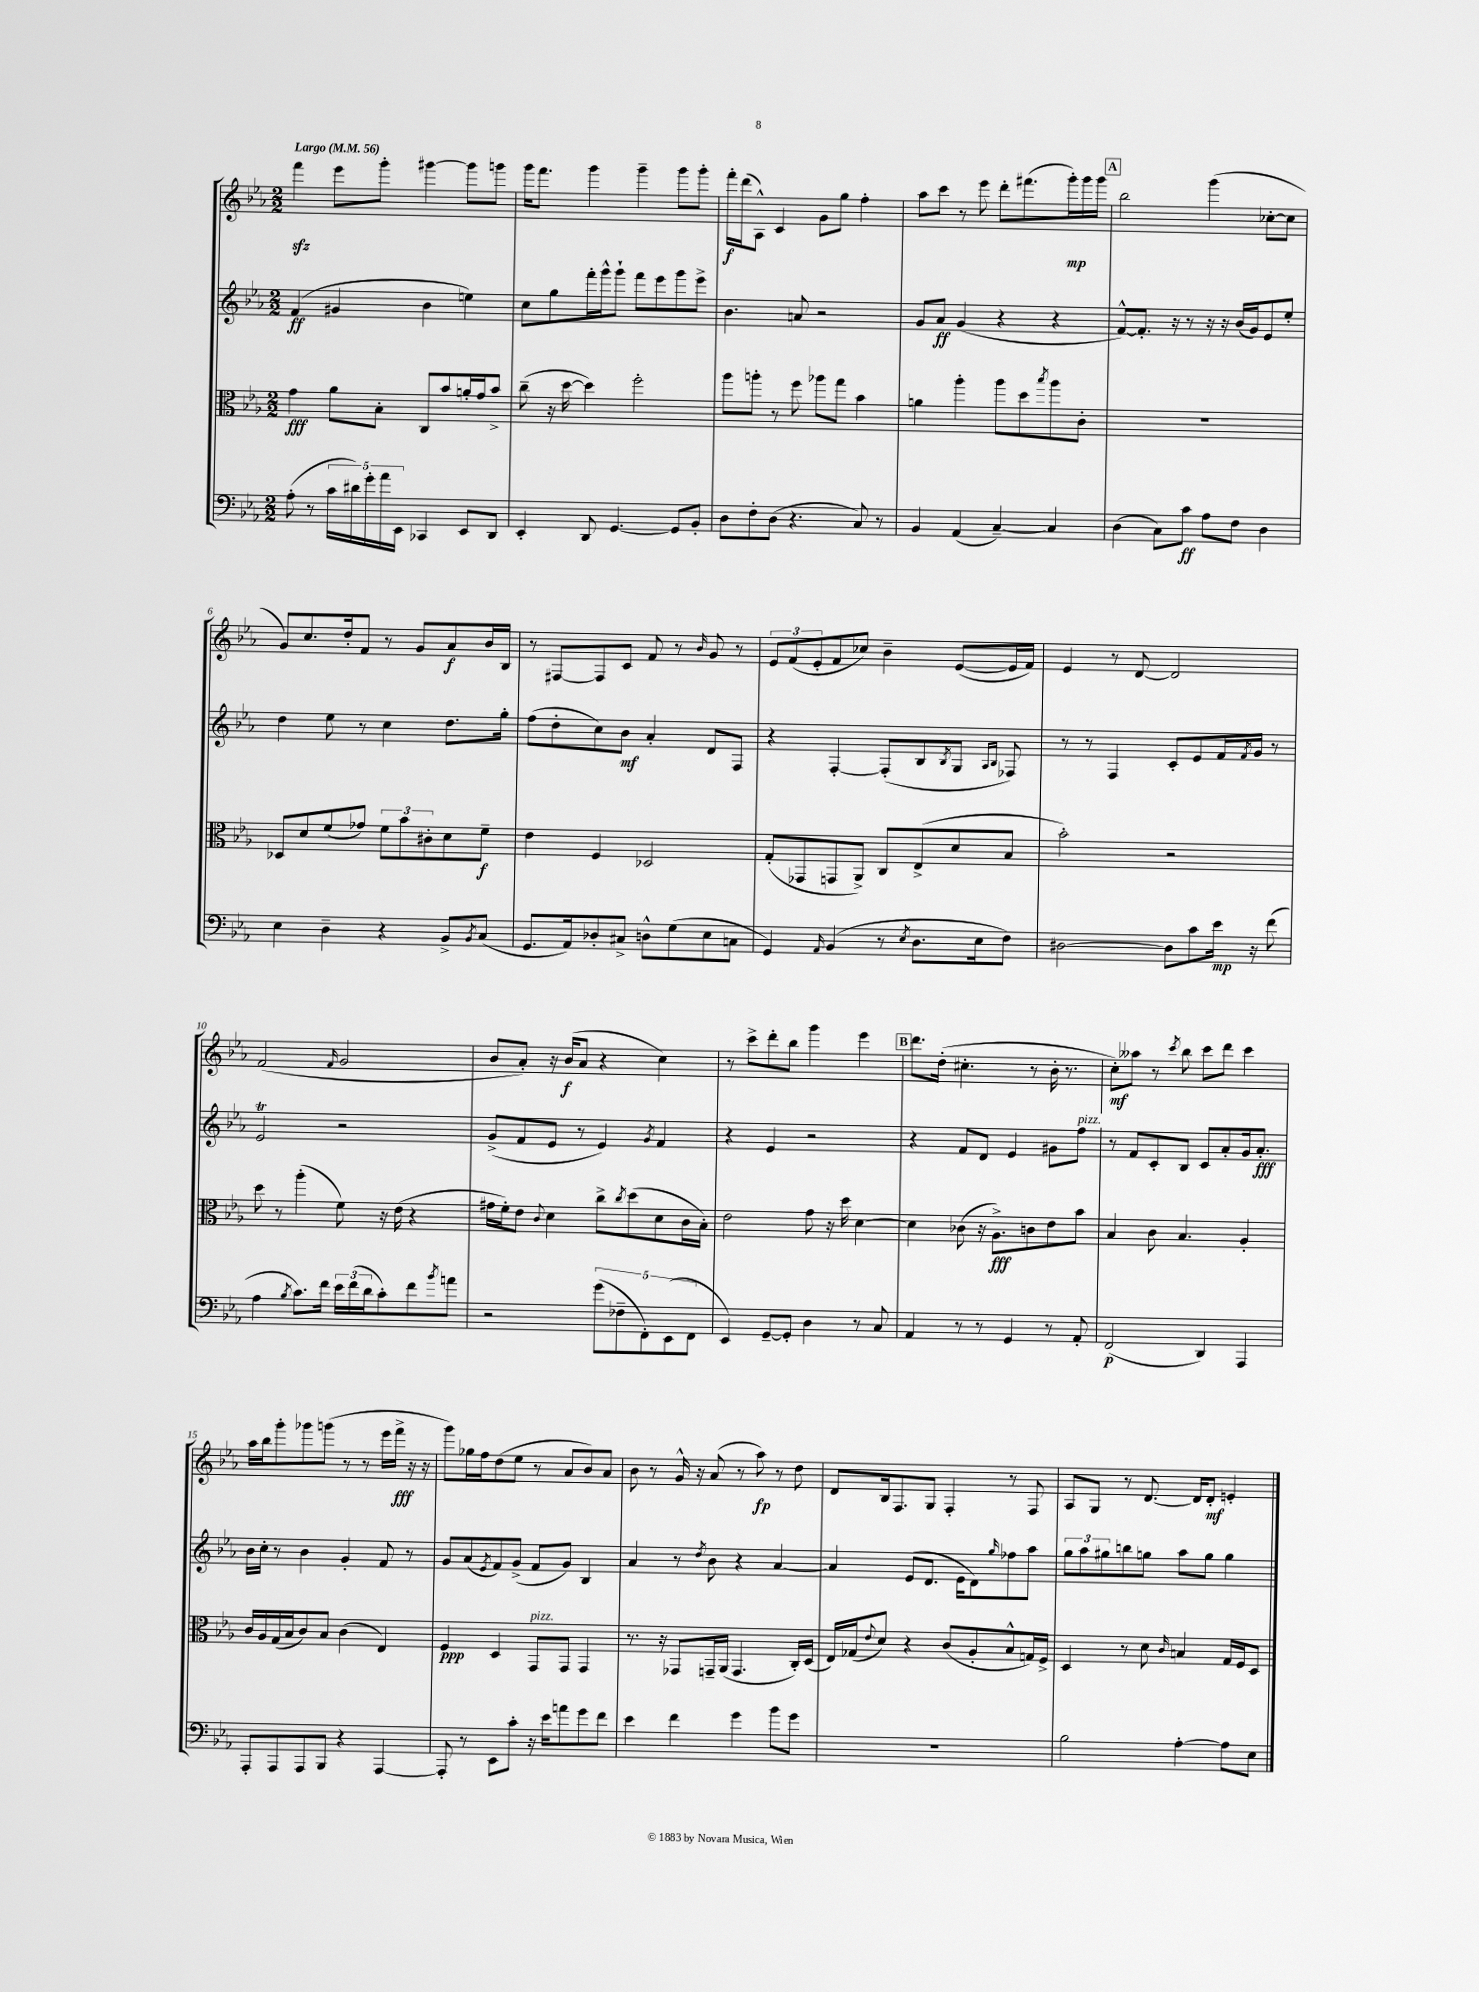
<<
\new StaffGroup <<
\new Staff = "s0" {
    \clef treble \key ees \major \numericTimeSignature \time 2/2 \tempo "Largo" 4 = 56
    f'''4\sfz ees'''8 g'''8-. gis'''4~ gis'''8 g'''8 |
    g'''16 f'''8. g'''4 g'''4-- g'''8 g'''8-. |
    f'''16-.\f d'''16( aes8-^) c'4 g'8 g''8 f''4-. |
    aes''8 c'''8 r8 ees'''8 d'''8-. fis'''8.( g'''16-.\mp) g'''16 g'''16 |
    \mark \markup { \box "A" } bes''2 g'''4( ces''8~-. ces''8 |
    g'8) c''8. d''16-. f'8 r8 g'8 aes'8\f bes'16 bes16 |
    r8 fis8~ fis8 c'8 f'8 r8 \grace { bes'16 } g'8 r8 |
    \tuplet 3/2 { ees'8 f'8( ees'8-. } f'8 ces''8) bes'4-- ees'8~( ees'16 f'16) |
    ees'4 r8 d'8~ d'2 |
    f'2( \grace { f'16 } g'2 |
    bes'8 aes'8-.) r16 bes'16\f( aes'8 r4 c''4) |
    r8 c'''8-> d'''8-. bes''8 g'''4 ees'''4 |
    \mark \markup { \box "B" } d'''8. d''16-.( cis''4.-. r8 bes'16-. r8. |
    c''8-.\mf) aeses''8 r8 \acciaccatura { c'''8 } bes''8 c'''8 d'''8 c'''4 |
    aes''16 bes''16 g'''8-. ges'''8 g'''8( r8 r8 ees'''16 f'''16->\fff r16 r16 |
    g'''8) ges''16 f''16 d''8( ees''8 r8 aes'8 bes'8) aes'8 |
    bes'8 r8 g'16-^ r16 aes'8( r8 aes''8\fp) r8 d''8 |
    d'8 bes16 f8. g8 f4-. r8 f8 |
    aes8 g8 r8 d'8.~ d'16 d'8-.\mf e'4-. \bar "|." |
}
\new Staff = "s1" {
    \clef treble \key ees \major \numericTimeSignature \time 2/2
    f'4\ff( gis'4 bes'4 e''4) |
    c''8 g''8 f'''16-. g'''16-^ g'''8-! f'''8 ees'''8 g'''8 ees'''8-> |
    bes'4. a'8 r2 |
    g'8 aes'8\ff g'4( r4 r4 |
    \mark \markup { \box "A" } f'8~-^) f'8.-. r16 r8 r16 r16 bes'16( g'16) ees'8 ees''8-. |
    d''4 ees''8 r8 c''4 d''8. g''16-. |
    f''8( d''8-. c''8) bes'8\mf aes'4-. d'8 f8 |
    r4 f4~-. f8-.( bes8 \acciaccatura { bes8 } g8 \grace { aes16 bes16 } fes8) |
    r8 r8 f4 c'8-. ees'8 f'16 \acciaccatura { f'8 } g'16 r8 |
    ees'2\trill r2 |
    g'8->( f'8 ees'8 r8 ees'4) \acciaccatura { g'8 } f'4 |
    r4 ees'4 r2 |
    \mark \markup { \box "B" } r4 f'8 d'8 ees'4 gis'8 f''8^\markup { \italic "pizz." } |
    r8 f'8 c'8-. bes8 c'8 aes'8-. g'16 aes'8.-.\fff |
    bes'16 c''16-. r8 bes'4 g'4-. f'8 r8 |
    g'8 aes'8( \acciaccatura { ees'8 } f'8) g'8->( f'8 g'8) bes4 |
    aes'4 r8 \acciaccatura { d''8 } bes'8 r4 aes'4~ |
    aes'4 ees'8( d'8. ees'16 d'8) \grace { g''16 } fes''8 aes''8 |
    \tuplet 3/2 { g''8 aes''8 gis''8 } b''8 g''8 aes''8 g''8 g''4 \bar "|." |
}
\new Staff = "s2" {
    \clef alto \key ees \major \numericTimeSignature \time 2/2
    g'4\fff aes'8 bes8-. c8 bes'8 a'16-. g'16 bes'8-> |
    c''8--( r16 d''16~ d''4) f''2-. |
    aes''8 a''8-. r8 f''8 aes''8 g''8 bes'4 |
    a'4 aes''4-. aes''8 d''8 \acciaccatura { bes''8 } aes''8 c'8-. |
    \mark \markup { \box "A" } R1 |
    des8 d'8 f'8( ges'8) \tuplet 3/2 { f'8 bes'8 cis'8-. } d'8 f'8--\f |
    ees'4 f4 des2 |
    g8-.( ges,8 g,8 aes,8->) c8 ees8->( d'8 bes8 |
    bes'2-.) r2 |
    d''8 r8 aes''4-.( f'8) r16 ees'16( r4 |
    gis'16 f'16-.) ees'8 \appoggiatura { c'8 } d'4 c''8-> \acciaccatura { c''8 } d''8( d'8 c'16 bes16-.) |
    ees'2 g'8 r16 d''16 d'4~ |
    \mark \markup { \box "B" } d'4 ces'8( r16 aes8.->\fff) c'8 ees'8 bes'8 |
    bes4 c'8 bes4. aes4-. |
    c'16 aes16 g16( bes16 c'8) bes8 c'4( ees4) |
    f4\ppp d4 g,8^\markup { \italic "pizz." } g,8 g,4 |
    r8. r16 ges,8 g,16-- aes,16( g,4. c16-.) d16( |
    ees16) ges16( \appoggiatura { ees'8 } d'8) r4 c'8( aes8-. bes8-^ g16) f16-> |
    d4 r8 d'8 \grace { c'16 } b4 g16 f16 d8 \bar "|." |
}
\new Staff = "s3" {
    \clef bass \key ees \major \numericTimeSignature \time 2/2
    aes8-.( r8 \tuplet 5/4 { c'16 dis'16) g'16-. aes'16 ees,16 } ces,4 ees,8 d,8 |
    ees,4-. d,8 g,4.~ g,8 bes,8-. |
    d8 f8-. d8( r4. c8) r8 |
    bes,4 aes,4( c4~--) c4 |
    \mark \markup { \box "A" } d4( c8) c'8\ff aes8 f8 d4 |
    ees4 d4-- r4 bes,8-> \acciaccatura { bes,8 } c8( |
    g,8. aes,16) des8-. cis8-> d8-^ g8( ees8 c8 |
    g,4) \grace { aes,16 } bes,4( r8 \acciaccatura { ees8 } d8. ees16 f8) |
    dis2~ dis8 c'8 ees'16\mp r16 f'8( |
    aes4 \acciaccatura { bes8 } c'8.) f'16 \tuplet 3/2 { ees'16 f'16( d'16 } c'8-.) f'8 \acciaccatura { bes'8 } a'8 |
    r2 \tuplet 5/4 { g'8( fes8-- f,8-.) ees,8( f,8 } |
    ees,4) g,8~-- g,8-. d4 r8 c8 |
    \mark \markup { \box "B" } aes,4 r8 r8 g,4 r8 aes,8-. |
    f,2\p( d,4) aes,,4 |
    aes,,8-. aes,,8 aes,,8 bes,,8 r4 aes,,4~ |
    aes,,8-. r8 ees,8 c'8-. r16 ees'16 a'8 g'8 f'8 |
    ees'4 f'4 g'4 bes'8 g'8 |
    R1 |
    bes2 aes4~-. aes8 ees8 \bar "|." |
}
>>
>>
